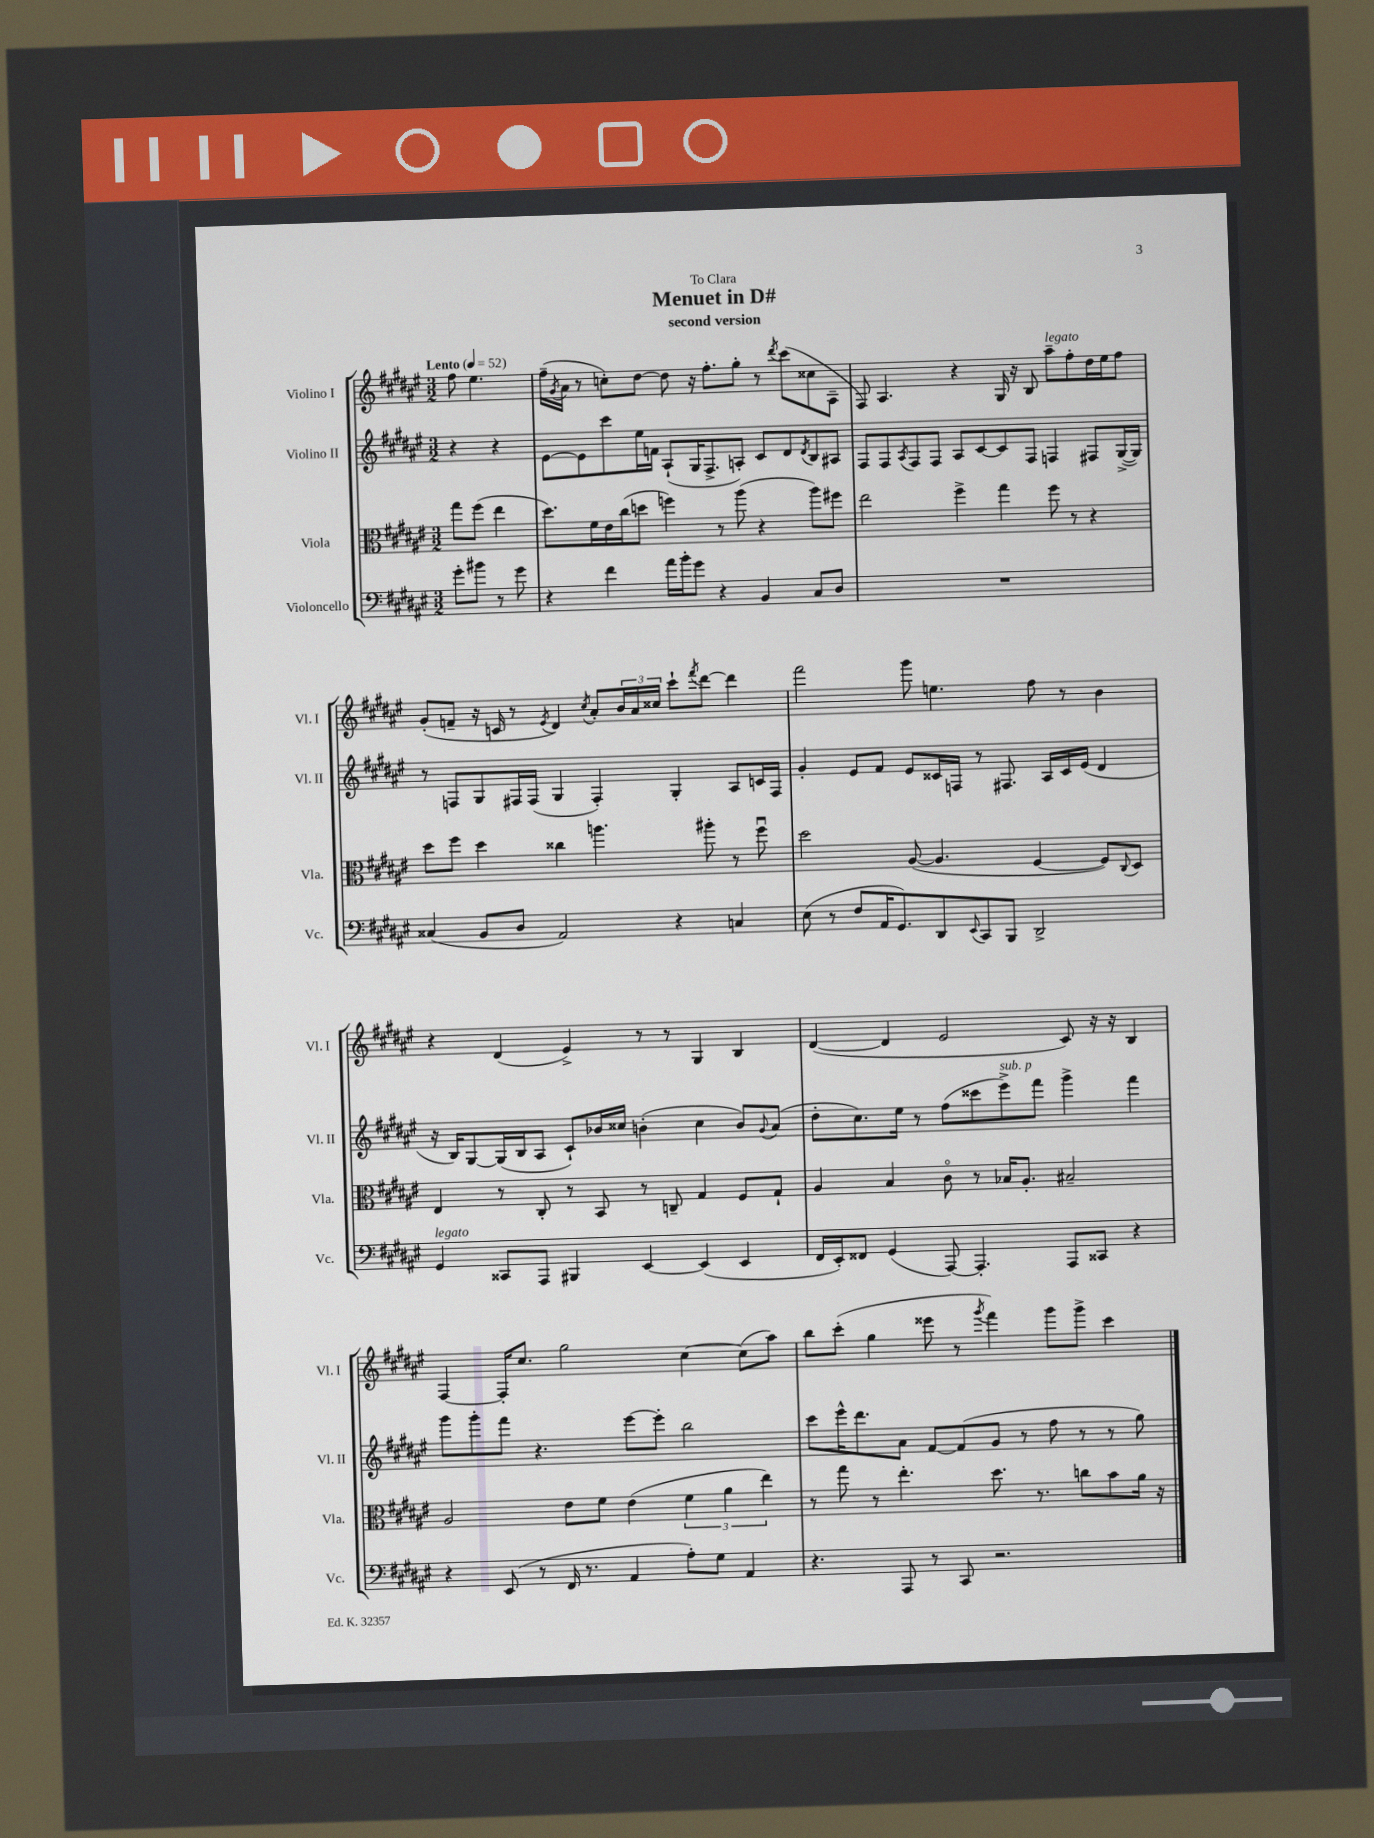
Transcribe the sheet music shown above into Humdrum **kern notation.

**kern	**kern	**kern	**kern
*part4	*part3	*part2	*part1
*staff4	*staff3	*staff2	*staff1
*I"Violoncello	*I"Viola	*I"Violino II	*I"Violino I
*I'Vc.	*I'Vla.	*I'Vl. II	*I'Vl. I
*clefF4	*clefC3	*clefG2	*clefG2
*k[f#c#g#d#a#e#]	*k[f#c#g#d#a#e#]	*k[f#c#g#d#a#e#]	*k[f#c#g#d#a#e#]
*M3/2	*M3/2	*M3/2	*M3/2
*MM52	*MM52	*MM52	*MM52
=	=	=	=
!	!	!	!LO:TX:a:B:t=Lento
8g#'\L	8gg#\L	4r	8ff#\
8b#X\J	(8ff#\J	.	4.ee#\
8r	4ee#\	4r	.
8g#\	.	.	.
=1	=1	=1	=1
4r	8.dd#\L)	[8e#\L	(16ff#~\LL
.	.	.	8qg#/
.	.	.	16a#\JJ
.	.	8e#\]	8r
.	16f#\L	.	.
4f#\	16e#\	8ccc#\	8ccn'\L)
.	(16cc#\J	.	.
.	8ddn\J	16ee#\L	[8dd#\J
.	.	16fn\JJ	.
16a#\LL	4ffn\)	(8A#`/L	8dd#\]
16b'\J	.	.	.
8g#\J	.	16G#/K	16r
.	.	8.F#^/	8.ff#'\L
4r	8r	.	.
.	(8aa#\	8An'/J)	8gg#'\J
4BB/	4r	8c#/L	8r
.	.	.	8qddd#/
.	.	8d#/	(8ccc#\L
.	.	8qd#/	.
8C#/L	8aa#\L)	8B/	8cc##X\
8D#/J	8ff#X\J	8A#X/J	8A#~\J
=2	=2	=2	=2
1.r	2ee#\	8F#/L	8F#/)
.	.	8F#/	4.A#/
.	.	8qA#/	.
.	.	8F#/	.
.	.	8F#/J	.
.	4ff#^\	8A#/L	4r
.	.	[8c#/	.
.	4gg#\	8c#/]	16G#/
.	.	.	16r
.	.	8F#/J	8B/
!	!	!	!LO:TX:a:i:t=legato
.	8ff#\	4Fn/	8aa#~\L
.	8r	.	8ff#'\
.	4r	8F#X/L	16dd#\L
.	.	.	16ee#\J
.	.	([16G#^/L	8ff#\J
.	.	16G#/JJ])	.
!!LO:LB:g=z
=3	=3	=3	=3
(4C##X/	8dd#\L	8r	(8g#'/L
.	8ff#\J	8Fn/L	8fn~/J
8BB/L	4dd#\	8G#/	16r
.	.	.	16cn/
8D#/J	.	16F#X/L	8r
.	.	(16F#/JJ	.
.	.	.	8qe#/
2AA#/)	4cc##X\	4G#/	4d#/)
.	.	.	8qcc#/
.	4.aan\	4F#'/)	8a#'/L
.	.	.	24b/L
.	.	.	24a#/
.	.	.	24cc##X/JJ
4r	.	4G#'/	8ccc#`\L
.	.	.	8qfff#/
.	8aa#X'\	.	[8ddd#\J
4Cn/	8r	8A#/L	4ddd#\]
.	8ff#u\	16cn/L	.
.	.	16F#/JJ	.
=4	=4	=4	=4
(8E#\	2dd#\	4g#'/	2fff#\
8r	.	.	.
8F#/L	.	8e#/L	.
16AA#/K	.	8f#/J	.
8.GG#/)	.	.	.
.	([8A#/	8e#/L	8ggg#\
8DD#/	4.A#/]	16c##X/L	4.een\
.	.	16Fn/JJ	.
8qqEE#/	.	.	.
8CC#/	.	8r	.
8BBB/J	.	8.F#X/	.
2DD#^/	[4F#/	.	8ff#\
.	.	16A#/LL	.
.	.	16c##/	8r
.	.	(16e#/JJ	.
.	8F#/L])	4d#/	4b\
.	8qqC#/	.	.
.	8D#/J	.	.
!!LO:LB:g=z
=5	=5	=5	=5
!LO:TX:a:i:t=legato	!	!	!
4GG#/	4E#/	16r	4r
.	.	16B/KL)	.
.	.	[8G#/	.
8CC##X/L	8r	(16G#/L]	(4d#/
.	.	16B/J	.
8AAA#/J	8C#'/	8A#/J	.
4BBB#X/	8r	8c#`/L)	4e#^/)
.	8BB/	16b-X/L	.
.	.	16cc##X/JJ	.
[4EE#/	8r	(4bn'\	8r
.	8Cn~/	.	8r
(4EE#/]	4G#/	4cc##\	4G#/
4EE#/	8F#/L	8b/L)	4B/
.	.	8qqg#/	.
.	8G#`/J	(8a#/J	.
=6	=6	=6	=6
16FF#/LL	4A#/	8dd#'\L	([4d#/
16EE#'/J)	.	.	.
8FF##X/J	.	8.cc#\)	.
(4GG#/	4B/	.	4d#/]
.	.	16ee#\Jk	.
.	.	8r	.
[8AAA#/)	8c#\	(8ff#\L	2e#/
4.AAA#'/]	8r	8ccc##X\	.
!	!	!LO:TX:a:i:t=sub. p	!
.	16B-X/KL	8eee#^\)	.
.	8.A#'/J	.	.
.	.	8fff#\J	.
8AAA#/L	2B#X~/	4ggg#^\	8c#/)
8CC##X/J	.	.	16r
.	.	.	16r
4r	.	4fff#\	4B/
!!LO:LB:g=z
=7	=7	=7	=7
4r	2A#/	8ggg#\L	[4F#/
.	.	8ggg#'\	.
(8EE#/	.	8fff#\J	16F#'/KL]
.	.	.	8.cc#/J
8r	.	4.r	.
16FF#/	8e#\L	.	2gg#\
8.r	.	.	.
.	8f#\J	.	.
4AA#/	(4e#\	[8eee#\L	.
.	.	8eee#'\J]	.
8A#'\L)	6f#\	2bb\	[4cc#\
8G#\J	.	.	.
.	6a#\	.	.
4AA#/	.	.	(8cc#\L]
.	6ee#\)	.	.
.	.	.	8aa#\J)
=8	=8	=8	=8
4.r	8r	8ccc#\L	8bb\L
.	8gg#\	16eee#^^\K	(8ccc#'\J
.	.	8.ddd#\	.
.	8r	.	4gg#\
8AAA#/	4.ee#'\	8a#\J	.
8r	.	[8f#/L	8eee##X\
8CC#/	.	(8f#/]	8r
.	.	.	8qggg#/
2.r	8.dd#\	8g#/J	4fff#\)
.	.	8r	.
.	8.r	.	.
.	.	8ff#\	8ggg#\L
.	8ccn\L	8r	8ggg#^\J
.	8b\	8r	4ccc#\
.	16a#\Jk	8gg#\)	.
.	16r	.	.
==	==	==	==
*-	*-	*-	*-
